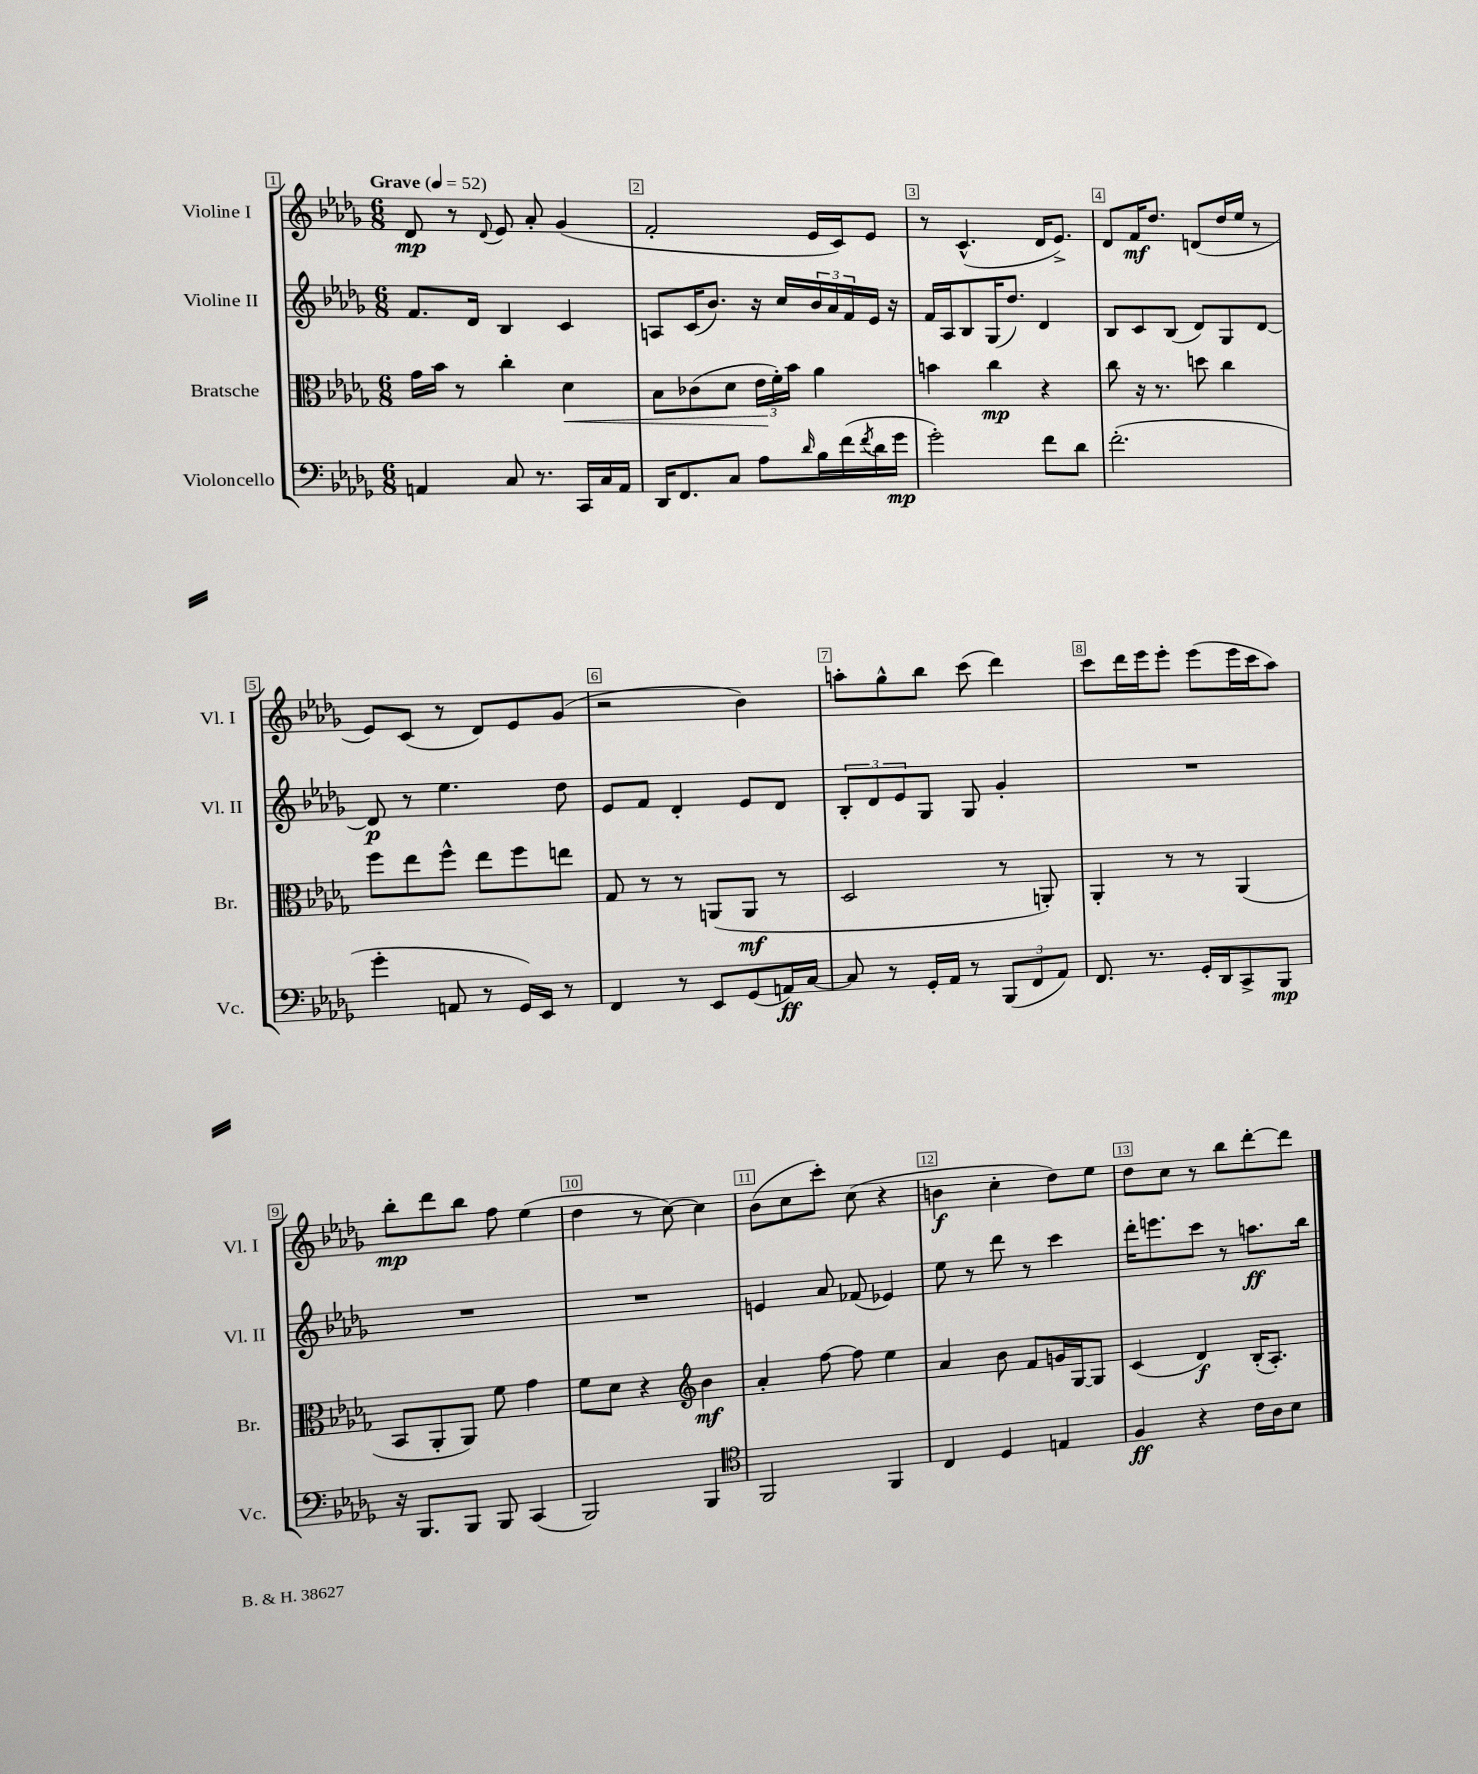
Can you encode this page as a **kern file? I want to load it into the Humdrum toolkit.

**kern	**kern	**kern	**kern
*staff4	*staff3	*staff2	*staff1
*clefF4	*clefC3	*clefG2	*clefG2
*k[b-e-a-d-g-]	*k[b-e-a-d-g-]	*k[b-e-a-d-g-]	*k[b-e-a-d-g-]
*M6/8	*M6/8	*M6/8	*M6/8
*MM52	*MM52	*MM52	*MM52
4AA/	16g-\LL	8.f/L	8d-/
.	16b-\JJ	.	.
.	8r	.	8r
.	.	16d-/Jk	.
.	.	.	8qqd-/
8C/	4cc'\	4B-/	8e-/
8.r	.	.	8a-'/
.	4d-\	4c/	(4g-/
16CC/LL	.	.	.
16C/	.	.	.
16AA/JJ	.	.	.
=	=	=	=
16DD-/LK	8B-\L	8A/L	2f'/
8.FF/	.	.	.
.	(8c-\	(16c/K	.
.	.	8.b-/J)	.
8C/J	8d-\J	.	.
8A-\L	24e-\LL	16r	.
.	24f'\)	.	.
.	.	16cc/LL	.
.	24b-\JJ	.	.
16qqd-/	.	.	.
16B-\L	4a-\	24b-/	16e-/LL
.	.	24a-/	.
(16f\	.	.	16c/J)
.	.	24f/	.
8qf/	.	.	.
16d-\	.	16e-/JJ	8e-/J
16g-\JJ	.	16r	.
=	=	=	=
2g-'\)	4b\	16f/LL	8r
.	.	16A-/J	.
.	.	8B-/	(4.c^^/
.	4cc\	(16G-/K	.
.	.	8.dd-/J)	.
8f\L	4r	4d-/	16d-/LK
.	.	.	8.e-^/J)
8d-\J	.	.	.
=	=	=	=
(2.f'\	8cc\	8B-/L	8d-/L
.	16r	8c/	16f/K
.	8.r	.	8.dd-/J
.	.	(8B-/J	.
.	8dd\	8d-/L)	(8d/L
.	4cc\	8G-/	16dd-/L
.	.	.	16ee-/JJ
.	.	[8d-/J	8r
=	=	=	=
4g-'\	8ff\L	8d-/]	8e-/L)
.	8ee-\	8r	(8c/J
8AA/	8ff^^\J	4.ee-\	8r
8r	8ee-\L	.	8d-/L)
16GG-/LL)	8ff\	.	8e-/
16EE-/JJ	.	.	.
8r	8ee\J	8dd-\	(8g-/J
=	=	=	=
4FF/	8G-/	8e-/L	2r
.	8r	8f/J	.
8r	8r	4d-'/	.
8EE-/L	(8AA/L	.	.
(8GG-/	8AA/J	8e-/L	4b-\)
16AA/L)	8r	8d-/J	.
[16C/JJ	.	.	.
=	=	=	=
8C/]	2D-/	12B-'/L	8aa'\L
.	.	12d-/	.
8r	.	.	8gg-^^\
.	.	12e-/	.
16GG-'/LL	.	8G-/J	8bb-\J
16AA-/JJ	.	.	.
8r	.	8G-/	(8ccc\
(12BBB-/L	8r	4g-'/	4ddd-\)
12FF/	.	.	.
.	8AA'/)	.	.
12AA-/J)	.	.	.
=	=	=	=
8.FF/	4AA-'/	2.r	8ccc\L
.	.	.	16ddd-\L
8.r	.	.	16eee-\J
.	8r	.	8eee-'\J
16GG-'/LL	8r	.	(8eee-\L
16DD-/J	.	.	.
8CC^/	(4AA-/	.	16eee-\L
.	.	.	16ccc\J
8BBB-/J	.	.	8aa-\J)
=	=	=	=
16r	8BB-/L	2.r	8bb-'\L
8.BBB-/L	.	.	.
.	8AA-'/	.	8ddd-\
8BBB-/J	8AA-/J)	.	8bb-\J
8BBB-/	8f\	.	8ff\
(4CC/	4g-\	.	(4ee-\
=	=	=	=
2BBB-/)	8f\L	2.r	4dd-\
.	8d-\J	.	.
.	4r	.	8r
.	.	.	[8cc\)
*	*clefG2	*	*
4BBB-/	4b-\	.	4cc\]
=	=	=	=
*clefC4	*	*	*
2FF/	4a-'/	4e/	(8b-\L
.	.	.	8cc\
.	[8ff\	8a-/	8ccc'\J)
.	8ff\]	(8f-/	(8cc\
4FF/	4ee-\	4e-/)	4r
=	=	=	=
4C/	4a-/	8ee-\	4b\
.	.	8r	.
4D-/	8b-\	8ddd-\	4cc'\
.	8f/L	8r	.
4E/	16g/L	4ccc\	8dd-\L)
.	[16G-/J	.	.
.	8G-/]J	.	8ee-\J
=	=	=	=
4F/	(4c/	16ddd-'\LK	8dd-\L
.	.	8.eee\	.
.	.	.	8cc\J
4r	4d-/)	8ccc\J	8r
.	.	8r	8bb-\L
16c\LL	(16B-'/LK	8.aa\L	[8ddd-'\
16A-\J	8.A-'/J)	.	.
8B-\J	.	.	8ddd-\]J
.	.	16bb-\Jk	.
==	==	==	==
*-	*-	*-	*-
